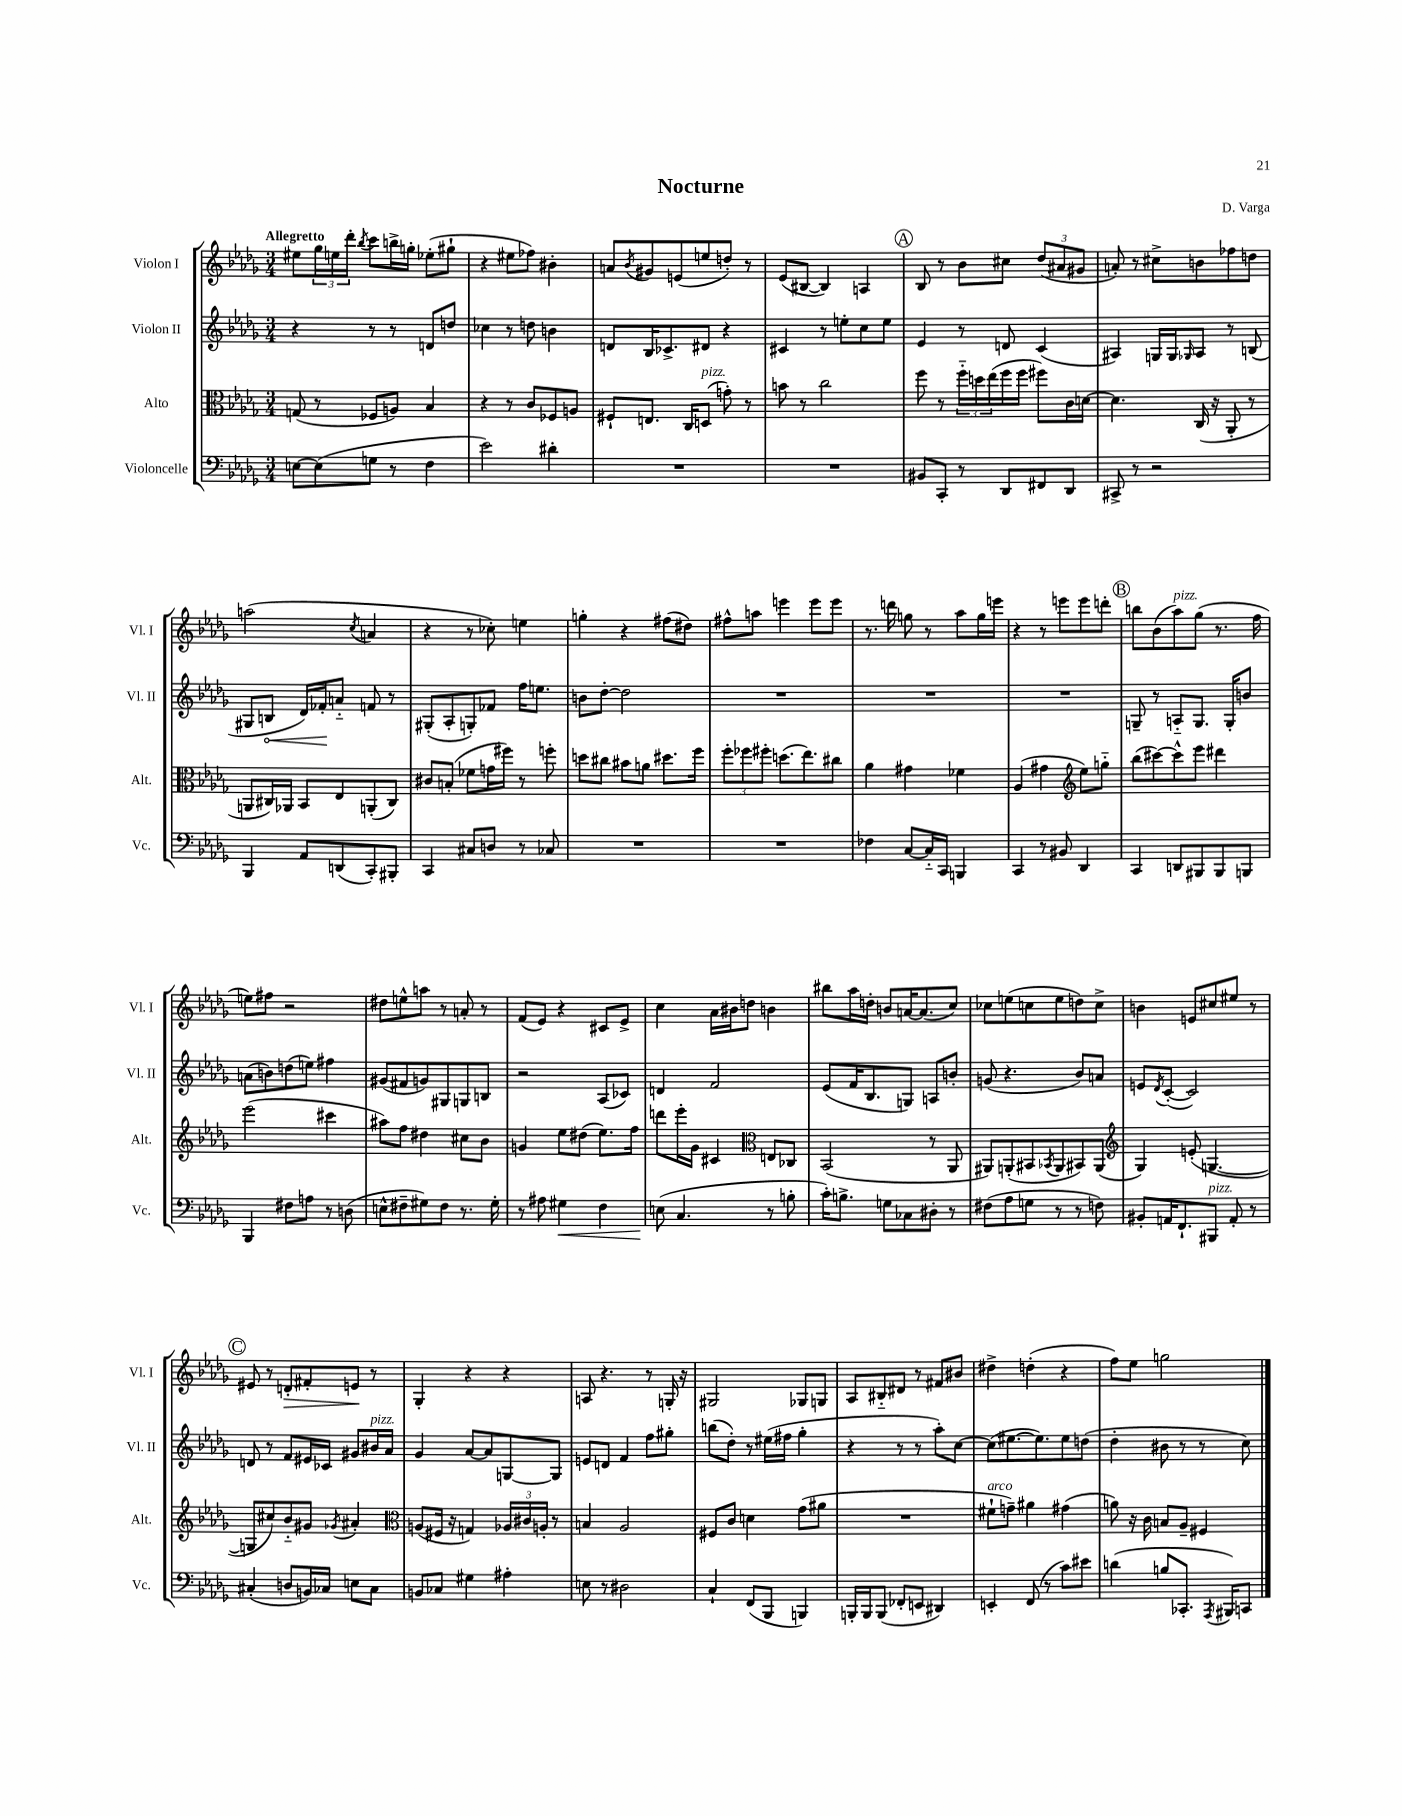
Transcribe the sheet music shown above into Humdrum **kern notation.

**kern	**dynam	**kern	**kern	**dynam	**kern	**dynam
*part4	*part4	*part3	*part2	*part2	*part1	*part1
*staff4	*staff4	*staff3	*staff2	*staff2	*staff1	*staff1
*I"Violoncelle	*	*I"Alto	*I"Violon II	*	*I"Violon I	*
*I'Vc.	*	*I'Alt.	*I'Vl. II	*	*I'Vl. I	*
*clefF4	*	*clefC3	*clefG2	*	*clefG2	*
*k[b-e-a-d-g-]	*	*k[b-e-a-d-g-]	*k[b-e-a-d-g-]	*	*k[b-e-a-d-g-]	*
*M3/4	*	*M3/4	*M3/4	*	*M3/4	*
=1	=1	=1	=1	=1	=1	=1
!	!	!	!	!	!LO:TX:a:B:t=Allegretto	!
[8En\L	.	(8Gn/	4r	.	8ee#X\L	.
(8E\]	.	8r	.	.	24gg-\L	.
.	.	.	.	.	24een\	.
.	.	.	.	.	24ddd-'\JJ	.
.	.	.	.	.	8qbb-/	.
8Gn\J	.	8F-X/L	8r	.	8ccc\L	.
8r	.	8An/J)	8r	.	16bbn^\L	.
.	.	.	.	.	16ggn'\JJ	.
4F\	.	4B-/	8dn/L	.	(8ee-X'\L	.
.	.	.	8ddn/J	.	8gg#X`\J	.
=2	=2	=2	=2	=2	=2	=2
2e-\)	.	4r	4cc-X\	.	4r	.
.	.	8r	8r	.	8ee#X\L	.
.	.	8c/L	8ddn\	.	8ff-X\J)	.
4d#X'\	.	8F-X/	4bn\	.	4b#X'\	.
.	.	8An/J	.	.	.	.
=3	=3	=3	=3	=3	=3	=3
2.r	.	8F#X`/L	8dn/L	.	8an/L	.
.	.	.	.	.	8qb-/	.
.	.	8.En/J	16B-/K	.	8g#X/	.
.	.	.	8.c-X^/	.	.	.
.	.	.	.	.	(8en/	.
.	.	16C/KL	.	.	.	.
!	!	!LO:TX:a:i:t=pizz.	!	!	!	!
.	.	(8Dn/J	8d#X/J	.	8een/	.
.	.	8gn'\)	4r	.	8ddn'/J)	.
.	.	8r	.	.	8r	.
=4	=4	=4	=4	=4	=4	=4
2.r	.	8bn\	4c#X/	.	(8e-/L	.
.	.	8r	.	.	[8B#X/J	.
.	.	2cc\	8r	.	4B#/])	.
.	.	.	8een'\L	.	.	.
.	.	.	8cc\	.	4An/	.
.	.	.	8ee\J	.	.	.
!!LO:REH:place=s1:t=A
=5	=5	=5	=5	=5	=5	=5
8BB#X/L	.	8ff\	4e-/	.	8B-/	.
8CC'/J	.	8r	.	.	8r	.
8r	.	24ff\LL	8r	.	8b-\L	.
.	.	24ddn\	.	.	.	.
.	.	(24ee-\	.	.	.	.
8DD-/L	.	16ff\	8dn/	.	8cc#X\J	.
.	.	16ff\JJ	.	.	.	.
8FF#X/	.	8ff#X\L)	(4c/	.	(12dd-/L	.
.	.	.	.	.	12a#X/	.
8DD-/J	.	16c\L	.	.	.	.
.	.	.	.	.	12g#X/J	.
.	.	[16dn\JJ	.	.	.	.
=6	=6	=6	=6	=6	=6	=6
8CC#X^/	.	4.d\]	4A#X/)	.	8an'/)	.
8r	.	.	.	.	8r	.
2r	.	.	16Gn/LL	.	8cc#X^\L	.
.	.	.	16G/J	.	.	.
.	.	.	16qqG-X/	.	.	.
.	.	(16C/	8A#/J	.	8bn\	.
.	.	16r	.	.	.	.
.	.	8AA-'/	8r	.	8ff-X\	.
.	.	8r	(8Bn/	.	8ddn\J	.
!!LO:LB:g=z
=7	=7	=7	=7	=7	=7	=7
4BBB-/	.	8AAn/L	8G#X/L	.	(2aan\	.
!	!	!	!	!LO:HP:b	!	!
.	.	16C#X/L)	8Bn/J	<	.	.
.	.	16AA-X/JJ	.	.	.	.
8AA-/L	.	8BB-/L	16d-/LL)	.	.	.
.	.	.	16f-X'/J	.	.	.
(8DDn/	.	8E-/	8an/J	[	.	.
.	.	.	.	.	8qcc/	.
8CC'/)	.	(8AAn'/	8fn/	.	4an/	.
8BBB#X'/J	.	8C#/J)	8r	.	.	.
=8	=8	=8	=8	=8	=8	=8
4CC/	.	8c#X/L	(8G#X'/L	.	4r	.
.	.	(8Bn'/J	8A-'/	.	.	.
8C#X/L	.	8f-X\L	8Gn'/)	.	8r	.
8Dn/J	.	16gn\L	8f-X/J	.	8cc-X'\)	.
.	.	16ff#X\JJ)	.	.	.	.
8r	.	8r	16ff\KL	.	4een\	.
.	.	.	8.een\J	.	.	.
8C-X/	.	8ffn'\	.	.	.	.
=9	=9	=9	=9	=9	=9	=9
2.r	.	8ddn\L	8bn\L	.	4ggn'\	.
.	.	8cc#X\J	[8dd-'\J	.	.	.
.	.	8b#X\L	2dd-\]	.	4r	.
.	.	8an\J	.	.	.	.
.	.	8.dd#X\L	.	.	(8ff#X\L	.
.	.	.	.	.	8dd#X\J)	.
.	.	16ff\Jk	.	.	.	.
=10	=10	=10	=10	=10	=10	=10
2.r	.	12ff'\L	2.r	.	8ff#X^^\L	.
.	.	12ff-X\	.	.	.	.
.	.	.	.	.	8aan\J	.
.	.	12ff#X'\J	.	.	.	.
.	.	(8.ddn\L	.	.	4eeen\	.
.	.	8.ee-\)	.	.	.	.
.	.	.	.	.	8eee\L	.
.	.	8cc#X\J	.	.	8eee\J	.
=11	=11	=11	=11	=11	=11	=11
4F-X\	.	4a-\	2.r	.	8.r	.
.	.	.	.	.	16dddn\	.
[8C/L	.	4g#X\	.	.	8ggn\	.
16C/L]	.	.	.	.	8r	.
16CC/JJ	.	.	.	.	.	.
4BBBn/	.	4f-X\	.	.	8aa-\L	.
.	.	.	.	.	16gg\L	.
.	.	.	.	.	16eeen\JJ	.
=12	=12	=12	=12	=12	=12	=12
4CC/	.	(4A-/	2.r	.	4r	.
8r	.	4g#X\	.	.	8r	.
8BB#X/	.	.	.	.	8eeen\L	.
*	*	*clefG2	*	*	*	*
4DD-/	.	8ee-\L)	.	.	8eee\	.
.	.	8ggn\J	.	.	8dddn'\J	.
!!LO:REH:place=s1:t=B
=13	=13	=13	=13	=13	=13	=13
4CC/	.	(8bb-\L	8Gn~/	.	8bbn\L	.
.	.	[8ccc#X\)	8r	.	(8b-\	.
!	!	!	!	!	!LO:TX:a:i:t=pizz.	!
8DDn/L	.	8ccc#^^\]	8An/L	.	8aa-\)	.
8BBB#X/	.	8eee-\J	8.G/J	.	(8gg-\J	.
8BBB#/	.	4ddd#X\	.	.	8.r	.
.	.	.	16G'/KL	.	.	.
8BBBn/J	.	.	8bn/J	.	.	.
.	.	.	.	.	16ff\	.
!!LO:LB:g=z
=14	=14	=14	=14	=14	=14	=14
4BBB-/	.	(2eee-\	(8an\L	.	8een\L)	.
.	.	.	8bn\)	.	8ff#X\J	.
8F#X\L	.	.	(8ddn\	.	2r	.
8An\J	.	.	8een\J)	.	.	.
8r	.	4ccc#X\	4ff#X\	.	.	.
(8Dn\	.	.	.	.	.	.
=15	=15	=15	=15	=15	=15	=15
8En^^\L	.	8aa#X\L)	(8g#X/L	.	8dd#X\L	.
8F#X~\	.	8ff\J	8f#X/	.	8een^^\	.
8G#X\)	.	4dd#X\	8gn/)	.	8aan\J	.
8F#\J	.	.	8G#X/	.	8r	.
8.r	.	8cc#X\L	8Gn/	.	8an'/	.
.	.	8b-\J	8Bn/J	.	8r	.
16G#'\	.	.	.	.	.	.
=16	=16	=16	=16	=16	=16	=16
8r	.	4gn/	2r	.	(8f/L	.
8A#X\	.	.	.	.	8e-/J)	.
!	!LO:HP:b	!	!	!	!	!
4G#X\	<	8ee-\L	.	.	4r	.
.	.	(8dd#X\J	.	.	.	.
4F\	.	8.ee-\L)	(8A-/L	.	8c#X/L	.
.	.	.	8c-X/J)	.	8e-^/J	.
.	.	16ff\Jk	.	.	.	.
=17	=17	=17	=17	=17	=17	=17
(8En\	.	8dddn\L	4dn/	.	4cc\	.
4.C/	[	16eee-'\L	.	.	.	.
.	.	16g-\JJ	.	.	.	.
.	.	4c#X/	2f/	.	16a-\LL	.
.	.	.	.	.	16b#X\J	.
.	.	.	.	.	8ddn\J	.
*	*	*clefC3	*	*	*	*
8r	.	8En/L	.	.	4bn\	.
8Bn'\	.	8C-X/J	.	.	.	.
=18	=18	=18	=18	=18	=18	=18
16c'\KL)	.	(2BB-/	(8e-/L	.	8bb#X\L	.
8.Bn^\J	.	.	.	.	.	.
.	.	.	16f/K	.	16aa-\L	.
.	.	.	8.B-/	.	16ddn'\JJ	.
8Gn\L	.	.	.	.	8bn/L	.
8C-X\	.	.	8Gn/J)	.	[16an/K	.
.	.	.	.	.	(8.a/]	.
8D#X'\J	.	8r	8An/L	.	.	.
8r	.	8AA-/	8bn'/J	.	8cc/J)	.
=19	=19	=19	=19	=19	=19	=19
(8F#X\L	.	8AA#X/L)	(8gn/	.	8cc-X\L	.
8A-\	.	(8AAn'/	4.r	.	(8een\	.
8Gn\J	.	8BB#X/	.	.	8ccn\	.
.	.	8qBB-X/	.	.	.	.
8r	.	8AA/	.	.	8ee\	.
8r	.	8BB#X/)	8b-/L)	.	8ddn\)	.
8Fn\)	.	(8AA/J	8an/J	.	8cc^\J	.
=20	=20	=20	=20	=20	=20	=20
*	*	*clefG2	*	*	*	*
8BB#X'/L	.	4G-/)	8en/L	.	4bn\	.
.	.	.	8qd-/	.	.	.
16AAn/K	.	.	([8c'/J	.	.	.
8.FF`/	.	.	.	.	.	.
.	.	(8en'/	2c/])	.	8en/L	.
!LO:TX:a:i:t=pizz.	!	!	!	!	!	!
8BBB#X/J	.	[4.Gn/	.	.	8cc#X/	.
8AA'/	.	.	.	.	8ee#X/J	.
8r	.	.	.	.	8r	.
!!LO:LB:g=z
!!LO:REH:place=s1:t=C
=21	=21	=21	=21	=21	=21	=21
(4C#X'/	.	8Gn/L]	8dn/	.	8e#X/	.
.	.	8cc#X/)	8r	.	8r	.
!	!	!	!	!	!	!LO:HP:b
8Dn/L	.	8b-/	8f/L	.	8dn'/L	>
16BBn/L)	.	8g#X/J	16e#X/L	.	8f#X'/	.
16C-X/JJ	.	.	16c-X/JJ	.	.	.
.	.	8qg-X/	.	.	.	.
8En\L	.	4a#X'/	8g#X/L	.	8en/J	.
!	!	!	!LO:TX:a:i:t=pizz.	!	!	!
8C-\J	.	.	16b#X/L	.	8r	]
.	.	.	16a-/JJ	.	.	.
=22	=22	=22	=22	=22	=22	=22
*	*	*clefC3	*	*	*	*
8BBn/L	.	(8An/L	4g-/	.	4G-'/	.
8C-X/J	.	16F#X/Jk	.	.	.	.
.	.	16r	.	.	.	.
4G#X\	.	4Gn/)	[8a-/L	.	4r	.
.	.	.	8a-/]	.	.	.
4A#X'\	.	24A-X/LL	[8Gn/	.	4r	.
.	.	24c#X/	.	.	.	.
.	.	24An'/JJ	.	.	.	.
.	.	8r	8G/J]	.	.	.
=23	=23	=23	=23	=23	=23	=23
8En\	.	4Bn/	8en/L	.	8An/	.
8r	.	.	8dn/J	.	4.r	.
2D#X\	.	2A-/	4f/	.	.	.
.	.	.	8ff\L	.	8r	.
.	.	.	8gg#X'\J	.	16Gn'/	.
.	.	.	.	.	16r	.
=24	=24	=24	=24	=24	=24	=24
4C`/	.	8F#X/L	(8bbn\L	.	2G#X/	.
.	.	8c/J	8dd-'\J)	.	.	.
(8FF/L	.	4dn\	8r	.	.	.
8BBB-/J	.	.	(16ee#X\LL	.	.	.
.	.	.	16ff#X\JJ	.	.	.
4BBBn/)	.	(8g-\L	4gg-'\	.	8G-X/L	.
.	.	8a#X\J	.	.	8Gn/J	.
=25	=25	=25	=25	=25	=25	=25
16BBBn'/LL	.	2.r	4r	.	8A-/L	.
16BBB/J	.	.	.	.	.	.
(8BBB/J	.	.	.	.	8B#X/	.
8FF-X'/L	.	.	8r	.	8d#X/J	.
8EEn/J	.	.	8r	.	8r	.
4DD#X/)	.	.	8aa-'\L)	.	8f#X/L	.
.	.	.	[8cc\J	.	8b#X/J	.
=26	=26	=26	=26	=26	=26	=26
!	!	!LO:TX:a:i:t=arco	!	!	!	!
4EEn'/	.	8f#X`\L	(8cc\L]	.	4dd#X^\	.
.	.	8gn~\J)	[8.ee#X\	.	.	.
(8FF/	.	4a#X\	.	.	(4ddn'\	.
.	.	.	8.ee#\])	.	.	.
8r	.	.	.	.	.	.
8c\L)	.	(4g#X\	8ee#\	.	4r	.
8e#X\J	.	.	(8ddn\J	.	.	.
=27	=27	=27	=27	=27	=27	=27
(4dn\	.	8an\)	4dd-'\	.	8ff\L)	.
.	.	16r	.	.	8ee-\J	.
.	.	16c\	.	.	.	.
8Bn/L	.	8Bn/L	8b#X\	.	2ggn\	.
8.CC-X'/J	.	8A-~/J	8r	.	.	.
.	.	4F#X/	8r	.	.	.
8qAAA-/	.	.	.	.	.	.
16BBB#X/KL)	.	.	.	.	.	.
8CCn/J	.	.	8cc\)	.	.	.
==	==	==	==	==	==	==
*-	*-	*-	*-	*-	*-	*-
